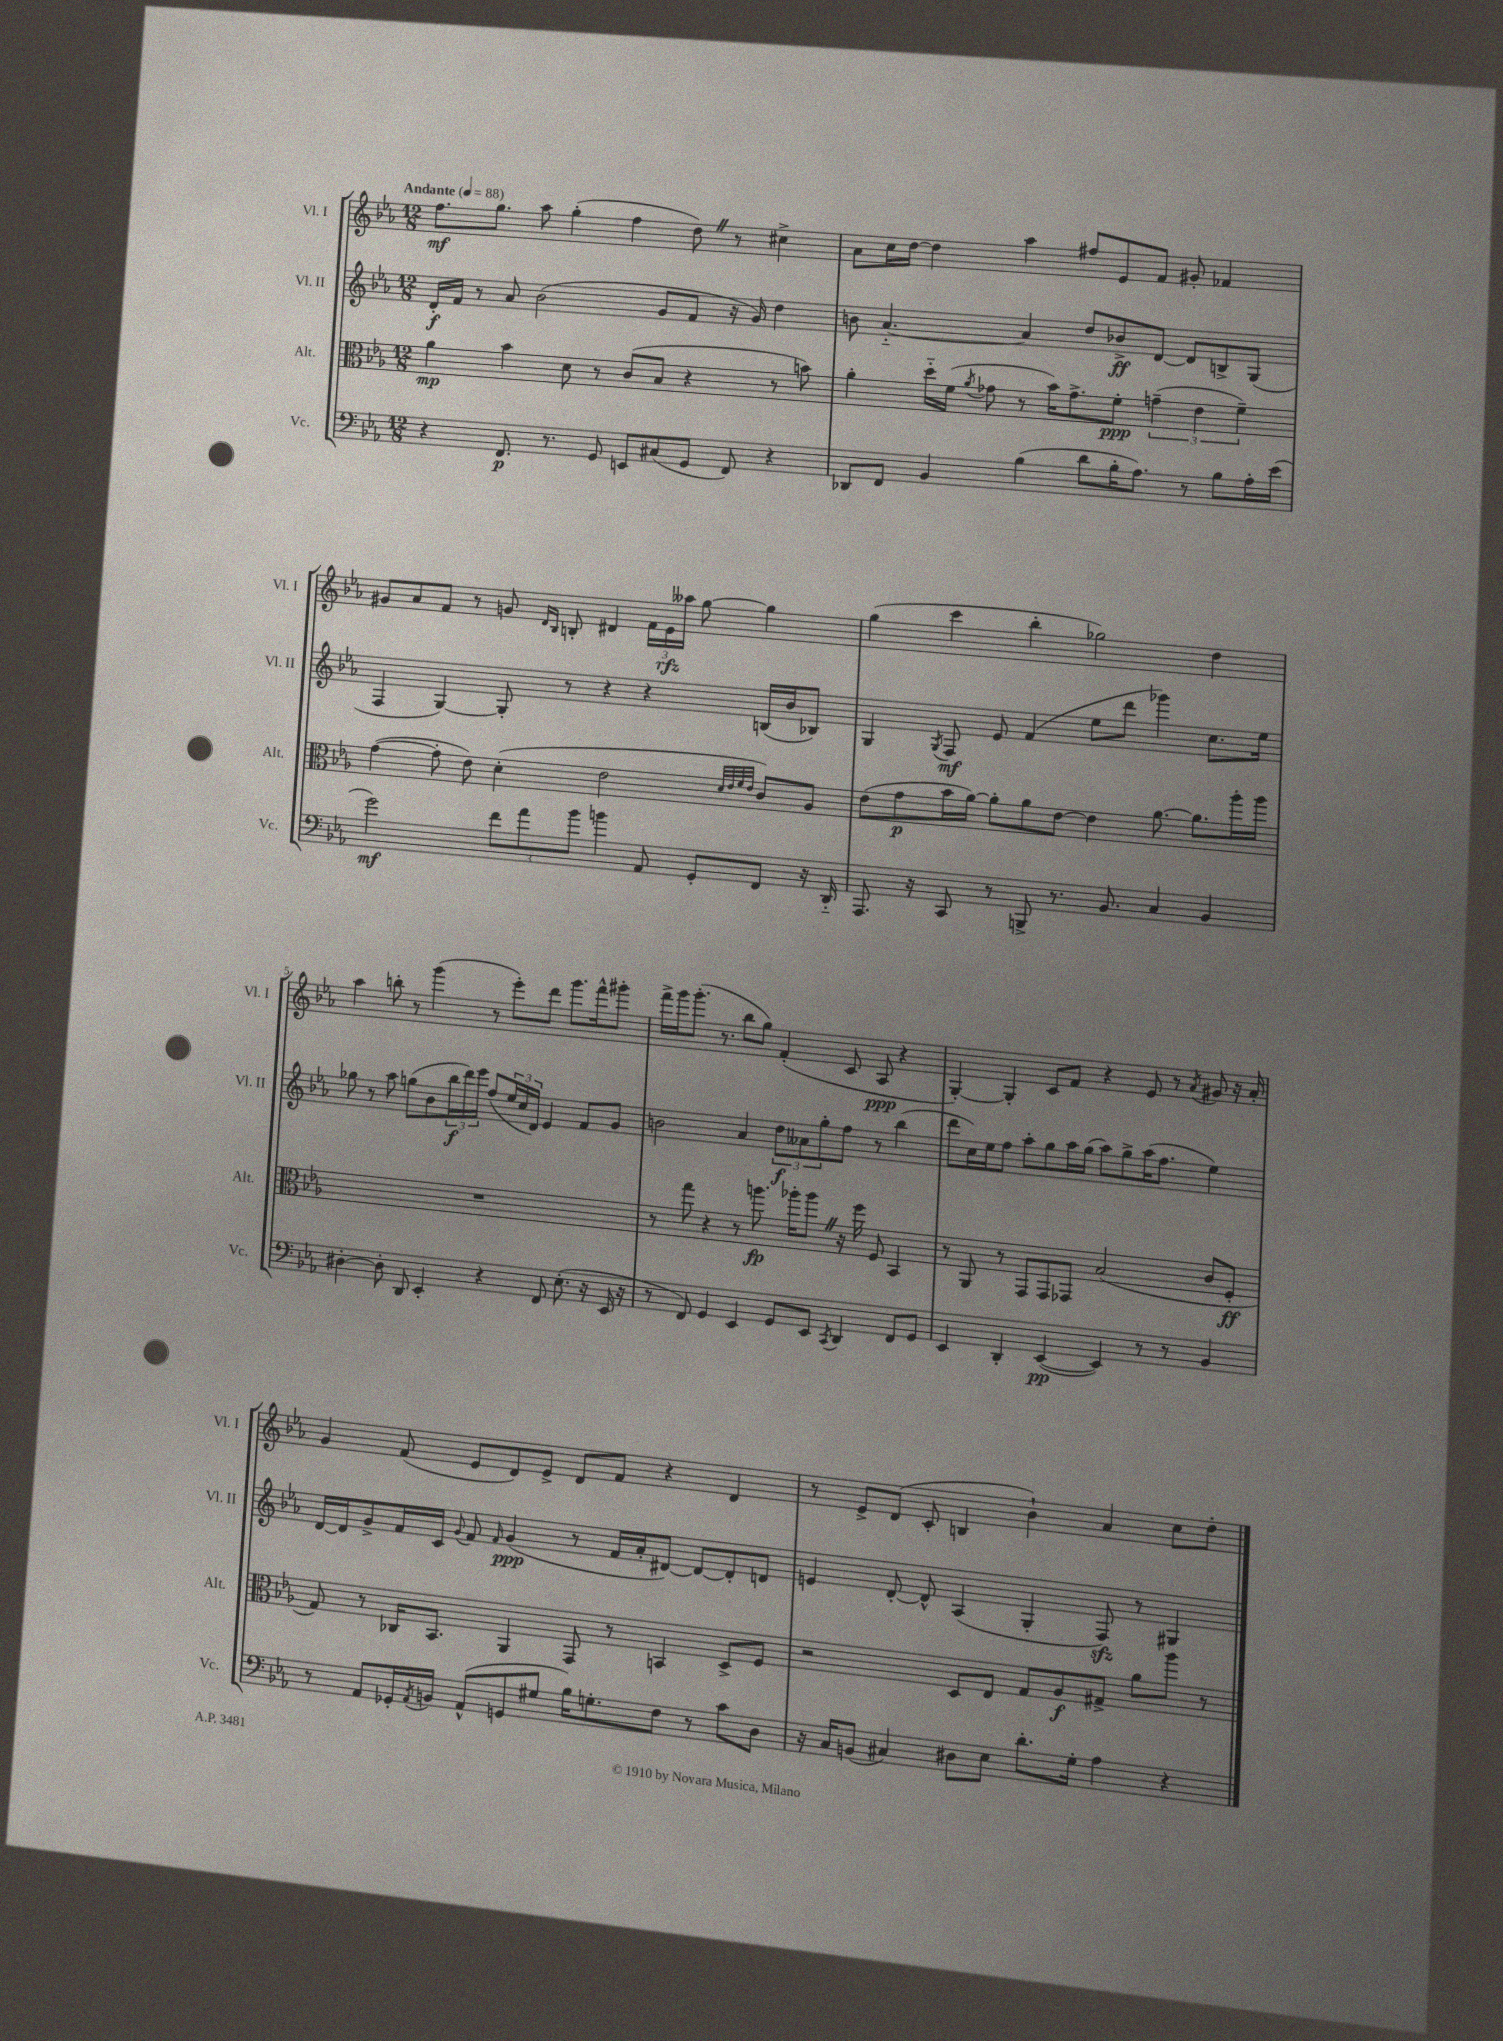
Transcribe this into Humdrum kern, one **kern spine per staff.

**kern	**kern	**kern	**kern
*staff4	*staff3	*staff2	*staff1
*clefF4	*clefC3	*clefG2	*clefG2
*k[b-e-a-]	*k[b-e-a-]	*k[b-e-a-]	*k[b-e-a-]
*M12/8	*M12/8	*M12/8	*M12/8
*MM88	*MM88	*MM88	*MM88
4r	4a-	16d'	8.ff
.	.	16f	.
.	.	8r	.
.	.	.	8.gg
8.FF	4b-	8a-	.
.	.	(2b-	8aa-
8.r	.	.	.
.	8d	.	(4gg'
8GG	8r	.	.
8EE	(8c	.	4ff
(8C#	8B-	8g	.
8GG	4r	8f	8dd)
8FF)	.	16r	8r
.	.	16g)	.
4r	8r	4dd	4cc#^
.	8b)	.	.
=	=	=	=
8DD-	4a-'	8b	8a-
8FF	.	[4.a-'~	16cc
.	.	.	[16dd
4BB-	16dd'~	.	4dd]
.	(16f	.	.
.	8qa-	.	.
.	8g-	.	.
(4B-	8r	4a-]	4aa-
.	16b-)	.	.
.	8.g-^	.	.
8d	.	8dd	8ff#
16B-'	8f'	8b-^	8e-
8.A-)	.	.	.
.	(6g~	[8d	8f
8r	.	8d]	8g#'
.	6e-	.	.
8B-	.	8B^	4f-
.	6f~)	.	.
16A-'	.	(8G	.
(16e-	.	.	.
=	=	=	=
2g)	([4g	4F	8g#
.	.	.	8a-
.	8g']	[4G)	8f
.	8e-)	.	8r
12f	(4d'	8G']	8g
12a-	.	.	.
.	.	.	16qqd
.	.	.	16qqB-
.	.	8r	8B'
12b-	.	.	.
4b	2e-	4r	4d#
8AA-	.	4r	24f
.	.	.	24e-
.	.	.	24aa--
8GG'	.	.	[8gg
.	32qqd	.	.
.	32qqe-	.	.
.	32qqf	.	.
.	32qqe-	.	.
8FF	8c)	(16B	4gg]
.	.	16b-	.
16r	8A-	8B-)	.
16DD'~	.	.	.
=	=	=	=
8.AAA-	(8e-	4G	(4gg
.	8g	.	.
16r	.	.	.
.	.	8qG	.
8CC	16b-	8F	4ccc
.	[16a-)	.	.
8r	8a-']	8e-	.
8BBB^	8a-	(4f	4bb-'
8.r	[8e-	.	.
.	4e-]	8ee-	2gg-)
8.BB-	.	.	.
.	.	8ddd	.
4C	[8.a-	4ggg-)	.
.	8.a-]	.	.
4BB-	.	8.cc	4dd
.	16aa-'	.	.
.	16aa-	16ee-	.
=	=	=	=
[4D#'	1.r	8gg-	4aa-
.	.	8r	.
8D#']	.	8aa-	8bb'
8DD	.	(8gg	8r
4EE-'	.	8b-	(4ggg
.	.	24bb-	.
.	.	24ddd)	.
.	.	24eee-	.
4r	.	(8ff	8r
.	.	24ee-	8eee-')
.	.	24cc	.
.	.	24d)	.
8FF	.	4e-	8ddd
(8.E-'	.	.	8.ggg
.	.	8f	.
16r	.	.	16fff^^
16EE-	.	8g	8ggg#'
16r	.	.	.
=	=	=	=
8r	8r	2b	16fff^
.	.	.	16ggg
8FF)	8gg	.	(8.ggg'
4GG	4r	.	.
.	.	.	8.r
4EE-	8r	4a-	8bb-
.	8.aa	.	8gg)
8GG	.	12dd	(4f'
.	16aa-'	.	.
.	.	12a--	.
8EE-	8aa-	.	.
.	.	12gg'	.
8qCC	.	.	.
4DD	16r	8ff	8c
.	16ff	.	.
.	8F	8r	8A-
8FF	4BB-	(4bb-	4r
8GG	.	.	.
=	=	=	=
4EE-	8r	8ddd	[4G')
.	8AA-	16cc)	.
.	.	16ee-	.
4DD'	8r	8ff	4G']
.	8GG	8aa-'	.
([4EE-	8GG	8gg	8c
.	8GG-	16aa-	8f
.	.	(16gg	.
4EE-])	(2B-	8aa-)	4r
.	.	8gg^	.
8r	.	(16aa-	8e-
.	.	8.ff	.
8r	.	.	8r
.	.	.	8qa-
4BB-	8c	4ee-)	8g#
.	8F'	.	16r
.	.	.	16a-'
=	=	=	=
8r	8G)	[16d	4g
.	.	16d]	.
8AA-	8r	8g^	.
16GG-'	16C-	16f	(8f
8qAA-	.	.	.
16BB	8.BB-	16c	.
.	.	8qqg	.
(8AA-^^	.	8f	8e-
.	.	16qqf	.
8GG	4AA-	(4g	8d)
8G#	.	.	8e-^
16B-)	8GG	8r	8d
8.G'	.	.	.
.	8r	16f	8f
.	.	16a-'	.
8F	4BB	[8d#)	4r
8r	.	8d#_	.
8c	8D^	8d#']	4d
8D	8F	8d	.
=	=	=	=
16r	2r	4e	8r
16C	.	.	.
(8BB	.	.	8e-^
4C#)	.	[8d'	(8d
.	.	8d^^]	8c'
8D#	8D	(4A-	4B
8E-	8E-	.	.
8.d'	8G	4G'	4b-`)
.	8A-	.	.
16G'	.	.	.
4A-	8G#^	8F)	4a-
.	8a-	8r	.
4r	8aa-	4G#	8cc
.	8r	.	8dd'
==	==	==	==
*-	*-	*-	*-
